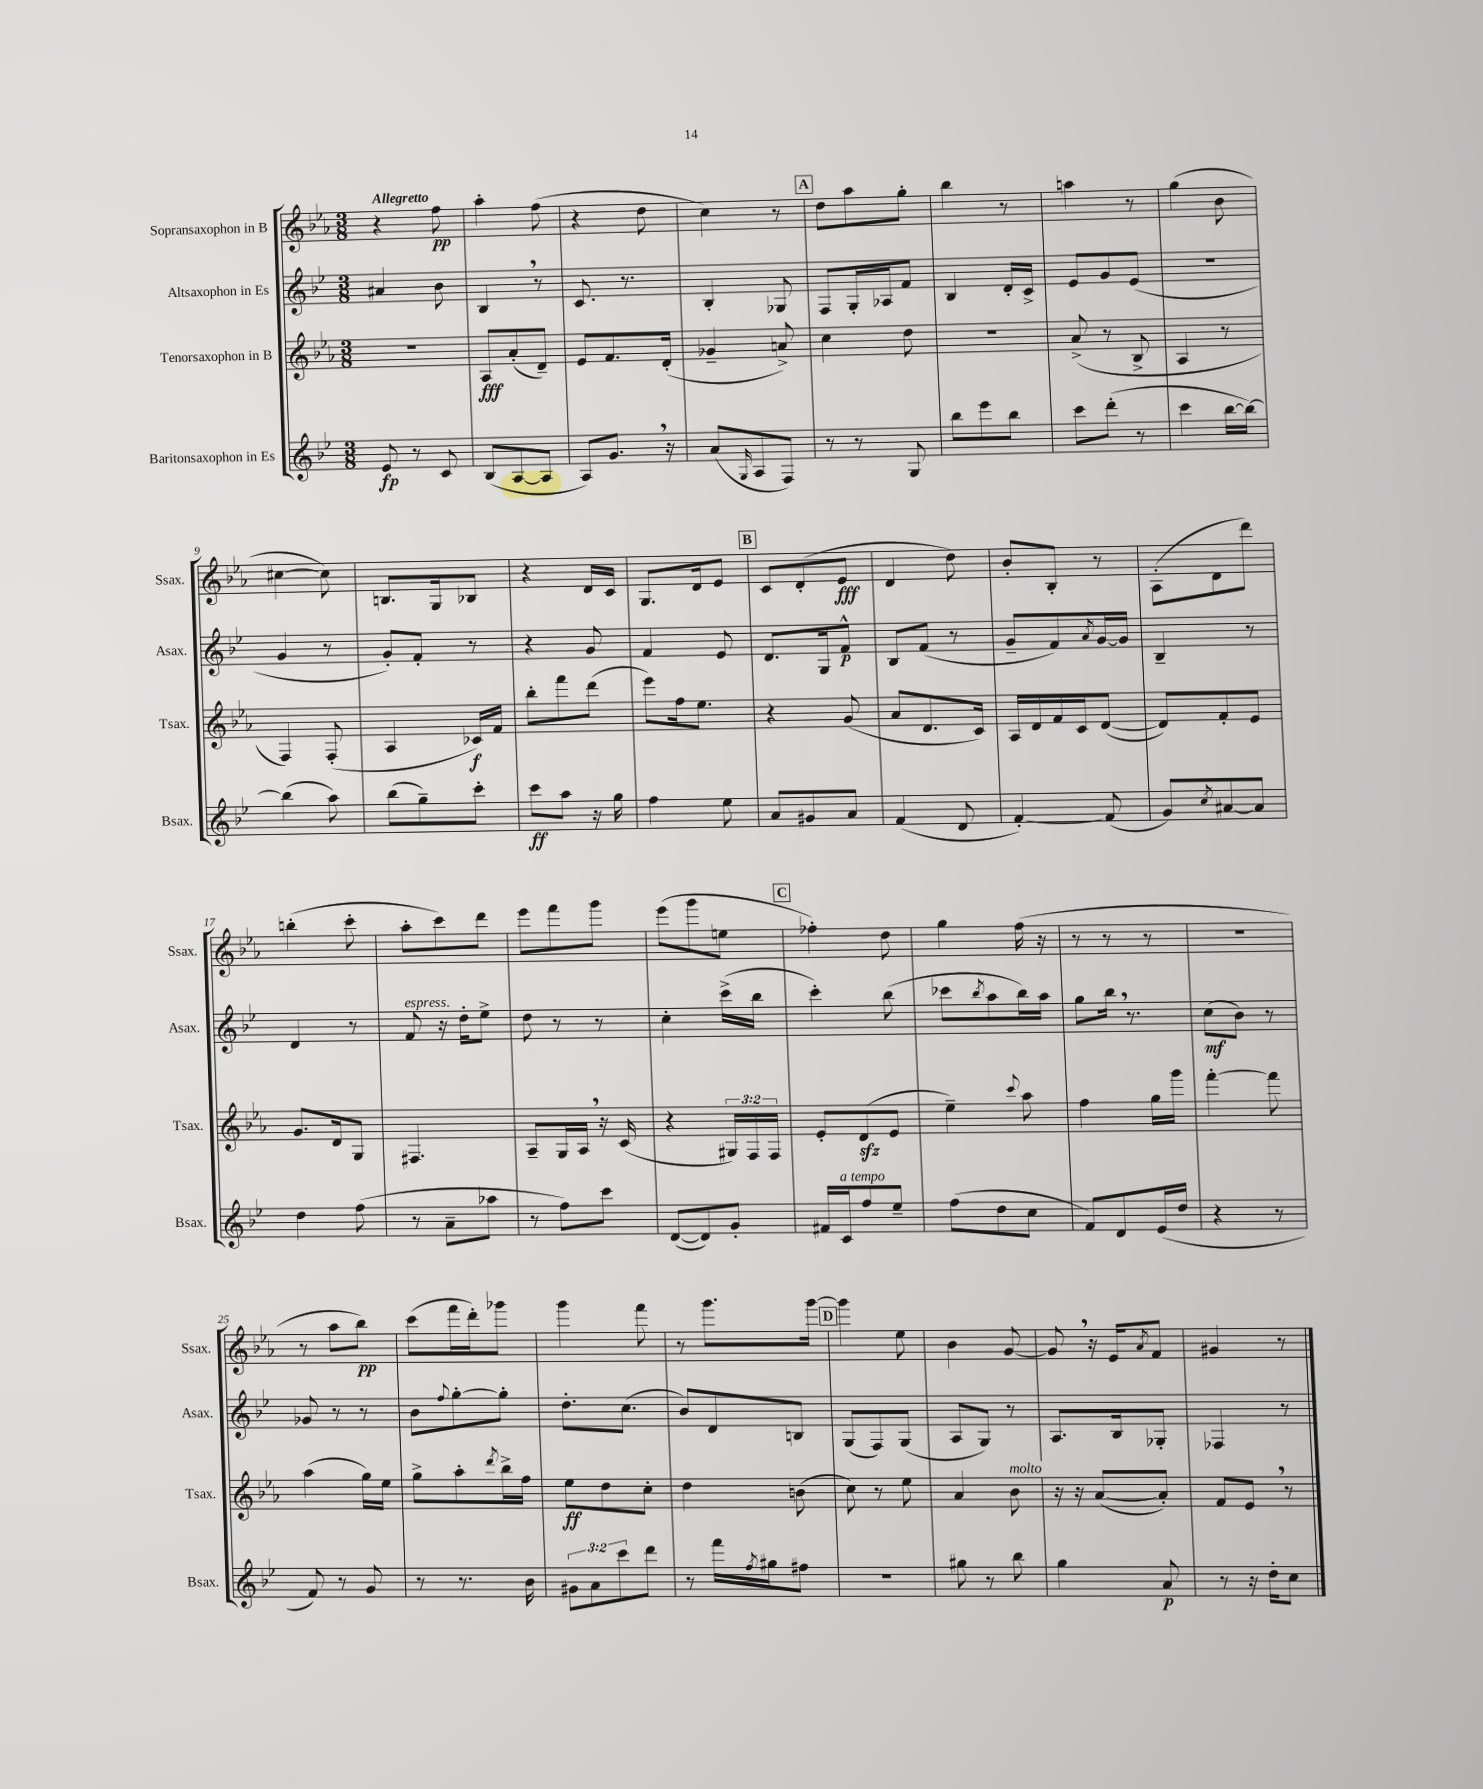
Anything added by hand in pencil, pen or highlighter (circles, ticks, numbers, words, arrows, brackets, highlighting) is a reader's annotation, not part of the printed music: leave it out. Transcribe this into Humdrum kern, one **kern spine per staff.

**kern	**kern	**kern	**kern
*staff4	*staff3	*staff2	*staff1
*clefG2	*clefG2	*clefG2	*clefG2
*k[b-e-]	*k[b-e-a-]	*k[b-e-]	*k[b-e-a-]
*M3/8	*M3/8	*M3/8	*M3/8
8e-/	4.r	4a#/	4r
8r	.	.	.
8c/	.	8b-\	8ff\
=	=	=	=
(8B-/L	8A-/L	4B-/	4aa-'\
[8A/	(8a-'/	.	.
8A/]J	8d~/J)	8r	(8ff\
=	=	=	=
8A/L)	8e-/L	8.c/	4r
8.g/J	8.f/	.	.
.	.	8.r	.
.	.	.	8dd\
16r	(16d'/Jk	.	.
=	=	=	=
(8a/L	4g-~/	4B-'/	4cc\)
16qqG/	.	.	.
8A/	.	.	.
8F/J)	8a^/)	8G-/	8r
=	=	=	=
8r	4cc\	8F/L	8dd\L
8r	.	16G'/L	8aa-\
.	.	16A-/J	.
8G/	8dd\	8f/J	8gg'\J
=	=	=	=
8bb-\L	4.r	4B-/	4bb-\
8eee-\	.	.	.
8bb-\J	.	16d'/LL	8r
.	.	16c^/JJ	.
=	=	=	=
8ccc\L	(8a-^/	8e-/L	4aa\
(8ddd'\J	8r	8g/	.
8r	8B-^/	(8e-/J	8r
=	=	=	=
4ccc\	4A-/	4.r	(4gg\
[16bb-\LL	8r	.	8b-\
16bb-\_JJ)	.	.	.
=	=	=	=
(4bb-\]	4F/)	4g/	[4cc#\
8aa\)	(8F'/	8r	8cc#\])
=	=	=	=
(8bb-\L	4A-/	8g'/L)	8.B/L
8gg~\)	.	8f'/J	.
.	.	.	16G/k
8ccc'\J	16c-/LL)	8r	8B-/J
.	16f/JJ	.	.
=	=	=	=
8ccc\L	8bb-'\L	4r	4r
8aa\J	8fff\	.	.
16r	(8ddd\J	8g/	16d/LL
16gg\	.	.	16c/JJ
=	=	=	=
4ff\	8eee-\L)	4f/	8.G/L
.	16ff\k	.	.
.	8.ee-\J	.	16d/k
8ee-\	.	8e-/	8e-/J
=	=	=	=
8a/L	4r	8.d/L	8c/L
8g#/	.	.	(8d'/
.	.	16G/k	.
8a/J	(8g/	8f^^/J	8e-/J
=	=	=	=
(4f/	8a-/L	8B-/L	4d/
.	8.d/	(8f/J	.
8d/	.	8r	8dd\)
.	16c/Jk)	.	.
=	=	=	=
[4f'/)	16A-/LL	8g~/L	8b-'/L
.	16d/	.	.
.	16f/	8f/)	8B-'/J
.	16c/J	.	.
.	.	8qa/	.
(8f/]	([8d/J	[16g/L	8r
.	.	16g/]JJ	.
=	=	=	=
8g/L)	8d/]L)	4B-~/	(8A-'\L
8qcc/	.	.	.
[8a#/	8f'/	.	8d\
8a#/]J	8e-/J	8r	8ddd\J)
=	=	=	=
4dd\	8.g/L	4d/	(4bb'\
.	16d/k	.	.
(8ff\	8G/J	8r	8ccc'\
=	=	=	=
8r	4.F#/	8f/	8aa-'\L
8a~\L	.	16r	8ccc\)
.	.	16dd'\LK	.
8aa-\J	.	8ee-^\J	8ddd\J
=	=	=	=
8r	8A-~/L	8dd\	8eee-\L
8ff\L)	16G/L	8r	8fff\
.	16A-/JJ	.	.
8ccc\J	16r	8r	8ggg\J
.	(16c/	.	.
=	=	=	=
([8d/L	4r	4cc'\	(8eee-\L
8d/])	.	.	8ggg\
8g'/J	24G#/LL)	(16ccc^\LL	8ee\J
.	24F/	.	.
.	.	16bb-\JJ	.
.	24F/JJ	.	.
=	=	=	=
16f#/LL	8e-'/L	4ccc'\)	4ff-'\)
16c/J	.	.	.
8ff/	(8d/	.	.
8ee-~/J	8e-/J	(8bb-\	8dd\
=	=	=	=
(8ff\L	4ee-~\)	8ccc-\L	4gg\
.	.	8qbb-/	.
8dd\	.	8aa\	.
.	8qqccc/	.	.
8cc\J	8aa-\	16bb-\L)	(16ff\
.	.	16aa\JJ	16r
=	=	=	=
8f/L)	4ff\	8gg\L	8r
8d/	.	16bb-\Jk	8r
.	.	8.r	.
(16e-/L	16gg\LL	.	8r
16dd/JJ	16ggg\JJ	.	.
=	=	=	=
4r	[4fff'\	(8cc\L	4.r
.	.	8b-\J)	.
8r	8fff\]	8r	.
=	=	=	=
8f/)	(4aa-\	8g-/	8r
8r	.	8r	8aa-\L
8g/	16gg\LL)	8r	8bb-\J)
.	16ee-\JJ	.	.
=	=	=	=
8r	8gg^\L	8b-\L	(8ccc\L
.	.	8qqff/	.
8.r	8aa-'\	[8gg'\	16fff\L
.	.	.	16ddd'\J)
.	8qddd/	.	.
.	16bb-^\L	8gg'\]J	8ggg-\J
16b-\	16ff\JJ	.	.
=	=	=	=
12g#\L	8ee-\L	8.dd'\L	4ggg\
12a\	.	.	.
.	8dd\	.	.
12ccc\	.	.	.
.	.	(8.cc\J	.
8ddd\J	8cc'\J	.	8fff\
=	=	=	=
8r	4dd\	8b-/L)	8r
16fff\LL	.	8d/	8.ggg\L
8qff/	.	.	.
16gg#\J	.	.	.
8ff#\J	(8b\	8B/J	.
.	.	.	[16ggg\Jk
=	=	=	=
4.r	8cc\)	(8G/L	4ggg\]
.	8r	8F/)	.
.	8ee-\	(8G/J	8ee-\
=	=	=	=
8gg#\	4a-/	8A/L	4b-\
8r	.	8G/J)	.
8bb-\	8b-\	8r	[8g/
=	=	=	=
4gg\	16r	8.A/L	8g/]
.	16r	.	.
.	([8a-/L	.	16r
.	.	16B-/k	16e-/LK
.	.	.	8qa-/
8a/	8a-'/]J)	8G-'/J	8f/J
=	=	=	=
8r	8f/L	4F-/	4g#/
16r	8e-/J	.	.
16dd'\LK	.	.	.
8cc\J	8r	8r	8r
==	==	==	==
*-	*-	*-	*-
